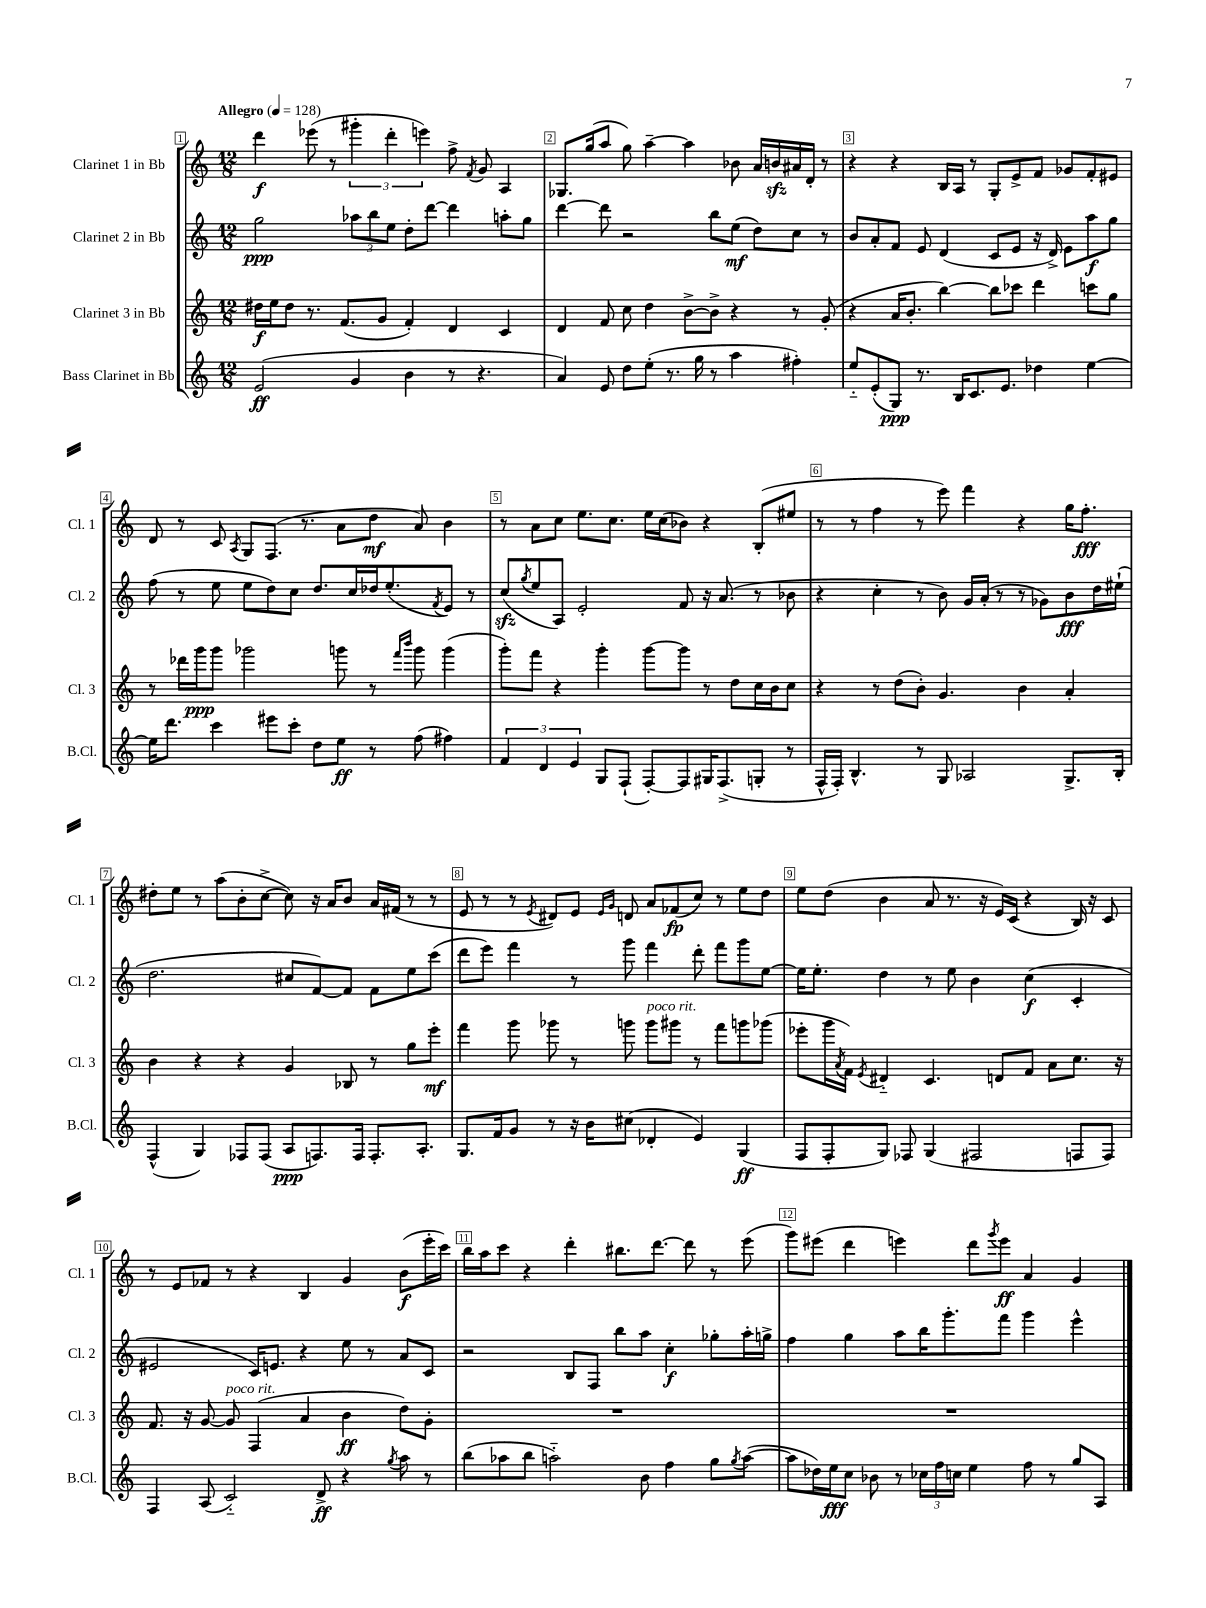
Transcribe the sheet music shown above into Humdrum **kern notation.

**kern	**kern	**kern	**kern
*staff4	*staff3	*staff2	*staff1
*clefG2	*clefG2	*clefG2	*clefG2
*k[]	*k[]	*k[]	*k[]
*M12/8	*M12/8	*M12/8	*M12/8
*MM128	*MM128	*MM128	*MM128
(2e/	16dd#\LL	2gg\	4ddd\
.	16ee\J	.	.
.	8dd#\J	.	.
.	8.r	.	(8eee-\
.	.	.	8r
.	(8.f/L	.	.
4g/	.	12aa-\L	6ggg#'\
.	.	12bb\	.
.	8g/J	.	.
.	.	12ee\J	6ddd'\
4b\	4f'/)	8dd'\L	.
.	.	.	6eee\)
.	.	[8ddd\J	.
8r	4d/	4ddd\]	8ff^\
.	.	.	8qf/
4.r	.	.	8g/
.	4c/	8aa'\L	4A/
.	.	8gg\J	.
=	=	=	=
4a/)	4d/	[4ddd\	8.G-/L
.	.	.	(16gg/k
8e/	8f/	8ddd\]	8aa/J
8dd\L	8cc\	2r	8gg\)
(8ee'\J	4dd\	.	[4aa~\
8.r	.	.	.
.	[8b^\L	.	4aa\]
16gg\	.	.	.
8r	8b^\]J	8bb\L	.
4aa\	4r	(8ee\J	8b-\
.	.	8dd\L)	16a/LL
.	.	.	16b/
4ff#'\)	8r	8cc\J	16a#/
.	.	.	16d'/JJ
.	(8g'/	8r	8r
=	=	=	=
8ee'~/L	4r	8b/L	4r
(8e'/	.	8a'/	.
8G/J)	16a/LK	8f/J	4r
.	8.b'/J	.	.
8.r	.	8e/	.
.	[4bb\)	(4d/	16B/LL
16B/LK	.	.	16A/JJ
8.c/	.	.	8r
.	8bb\]L	8c/L	8G'/L
8.e/J	.	.	.
.	8ccc-\J	8e/J	8e^/
4dd-\	4ddd\	16r	8f/J
.	.	16d^/)	.
.	.	8e\L	8g-/L
[4ee\	8ccc\L	8aa\	8f'/
.	8gg\J	8gg\J	8e#/J
=	=	=	=
16ee\]LK	8r	(8ff\	8d/
8.ddd\J	.	.	.
.	16ddd-\LL	8r	8r
.	16ggg\J	.	.
4ccc\	8ggg\J	8ee\	8c/
.	.	.	8qA/
.	2ggg-\	8ee\L	8G/L
8eee#\L	.	8dd\)	(8.F/J
8ccc'\J	.	8cc\J	.
.	.	.	8.r
8dd\L	.	8.dd/L	.
8ee\J	8ggg\	.	8a\L
.	.	16cc/L	.
8r	8r	16dd-/J	8dd\J
.	.	(8.ee'/	.
.	16qqfff/LL	.	.
.	16qqbbb/JJ	.	.
(8ff\	8ggg\	.	8a/)
.	.	8qf/	.
4ff#\)	(4ggg\	8e/J)	4b\
.	.	8r	.
=	=	=	=
6f/	8ggg'\L)	(8cc/L	8r
.	.	8qgg/	.
.	8fff\J	8ee/	8a\L
6d/	.	.	.
.	4r	8A/J)	8cc\J
6e/	.	.	.
.	.	2e'/	8.ee\L
8G/L	4ggg'\	.	.
.	.	.	8.cc\J
(8F`/J	.	.	.
[8F'/L)	[8ggg\L	.	16ee\LL
.	.	.	(16cc\J
8F/]	8ggg\]J	8f/	8b-\J)
16G#/K	8r	16r	4r
(8.F^/	.	(8.a/	.
.	8dd\L	.	.
8G'/J	16cc\L	8r	(8B'/L
.	16b\J	.	.
8r	8cc\J	8b-\	8ee#/J
=	=	=	=
16F^^/LL	4r	4r	8r
16F'/JJ)	.	.	.
4.B^^/	.	.	8r
.	8r	4cc'\	4ff\
.	(8dd\L	.	.
8r	8b'\J)	8r	8r
8G/	4.g/	8b\)	8eee\)
2A-/	.	16g/LL	4fff\
.	.	(16a'/JJ	.
.	.	8r	.
.	4b\	8r	4r
.	.	8g-\L)	.
8.G^/L	4a'/	8b\	16gg\LK
.	.	.	8.ff'\J
.	.	16dd\L	.
16B'/Jk	.	(16ee#`\JJ	.
=	=	=	=
(4F^^/	4b\	2.dd\	8dd#'\L
.	.	.	8ee\J
4G/)	4r	.	8r
.	.	.	(8aa\L
8F-/L	4r	.	8b'\
(8F-/J	.	.	[8cc^\J
8A/L	4g/	8cc#/L	8cc\])
8.F/)	.	[8f/)	16r
.	.	.	16a/LK
.	8B-/	8f/]J	8b/J
16F/Jk	.	.	.
8.F'/L	8r	8f\L	16a/LL
.	.	.	(16f#/JJ
.	8gg\L	8ee\	8r
8.A'/J	.	.	.
.	8eee'\J	(8ccc\J	8r
=	=	=	=
8.G/L	4fff\	8ddd\L	8e/
.	.	8eee\J)	8r
16f/k	.	.	.
8g/J	8ggg\	4fff\	8r
.	.	.	8qe/
8r	8ggg-\	.	8d#/L)
16r	8r	8r	8e/J
16b\LK	.	.	.
.	.	.	16qqe/LL
.	.	.	16qqg/JJ
(8cc#\J	8ggg\	8ggg\	8d/
4d-'/	8ggg\L	4fff\	8a/L
.	8ggg#\J	.	(8f-/
4e/)	8r	8ddd'\	8cc/J)
.	8fff\L	8fff\L	8r
(4G/	8ggg\	8ggg\	8ee\L
.	(8ggg-\J	[8ee\J	8dd\J
=	=	=	=
8F/L	8eee-'\L	16ee\]LK	8ee\L
.	.	8.ee'\J	.
8F'/	16ggg\L	.	(8dd\J
.	8qa/	.	.
.	16f\JJ)	.	.
.	8qe/	.	.
8G/J)	4d#'~/	4dd\	4b\
8F-/	.	.	.
(4G/	4.c/	8r	8a/
.	.	8ee\	8.r
2F#/	.	4b\	.
.	.	.	16r
.	8d/L	.	16e/LL)
.	.	.	(16c/JJ
.	8f/J	(4cc\	4r
.	8a\L	.	.
8F/L	8.cc\J	4c'/	16B/)
.	.	.	16r
8F/J)	.	.	8c/
.	16r	.	.
=	=	=	=
4F/	8.f/	2e#/	8r
.	.	.	8e/L
.	16r	.	.
(8A/	[8g/	.	8f-/J
2c'~/)	8g/]	.	8r
.	(4F/	16c/LK)	4r
.	.	8.e/J	.
.	4a/	4r	4B/
8d^/	.	.	.
4r	4b\	8ee\	4g/
.	.	8r	.
8qgg/	.	.	.
8aa\	8dd\L)	8a/L	(8b\L
8r	8g'\J	8c/J	16eee'\L
.	.	.	16ccc\JJ)
=	=	=	=
(8bb\L	1.r	2r	16bb\LL
.	.	.	16aa\J
8aa-\	.	.	8ccc\J
8bb\J	.	.	4r
2aa'~\)	.	.	.
.	.	8B/L	4ddd'\
.	.	8F/J	.
.	.	8bb\L	8.bb#\L
8b\	.	8aa\J	.
.	.	.	[8.ddd\J
4ff\	.	4cc'\	.
.	.	.	8ddd\]
8gg\L	.	8gg-'\L	8r
8qgg/	.	.	.
([8aa\J	.	16aa'\L	(8eee\
.	.	16gg^\JJ	.
=	=	=	=
8aa\]L	1.r	4ff\	8ggg\L)
16dd-\L)	.	.	(8eee#\J
16ee\J	.	.	.
8cc\J	.	4gg\	4ddd\
8b-\	.	.	.
8r	.	8aa\L	4eee\)
24cc-\LL	.	16bb\K	.
24ff\	.	.	.
.	.	8.ggg'\	.
24cc\JJ	.	.	.
4ee\	.	.	8ddd\L
.	.	.	8qggg/
.	.	8fff\J	8eee\J
8ff\	.	4ggg\	4a/
8r	.	.	.
8gg/L	.	4eee^^\	4g/
8A/J	.	.	.
==	==	==	==
*-	*-	*-	*-
